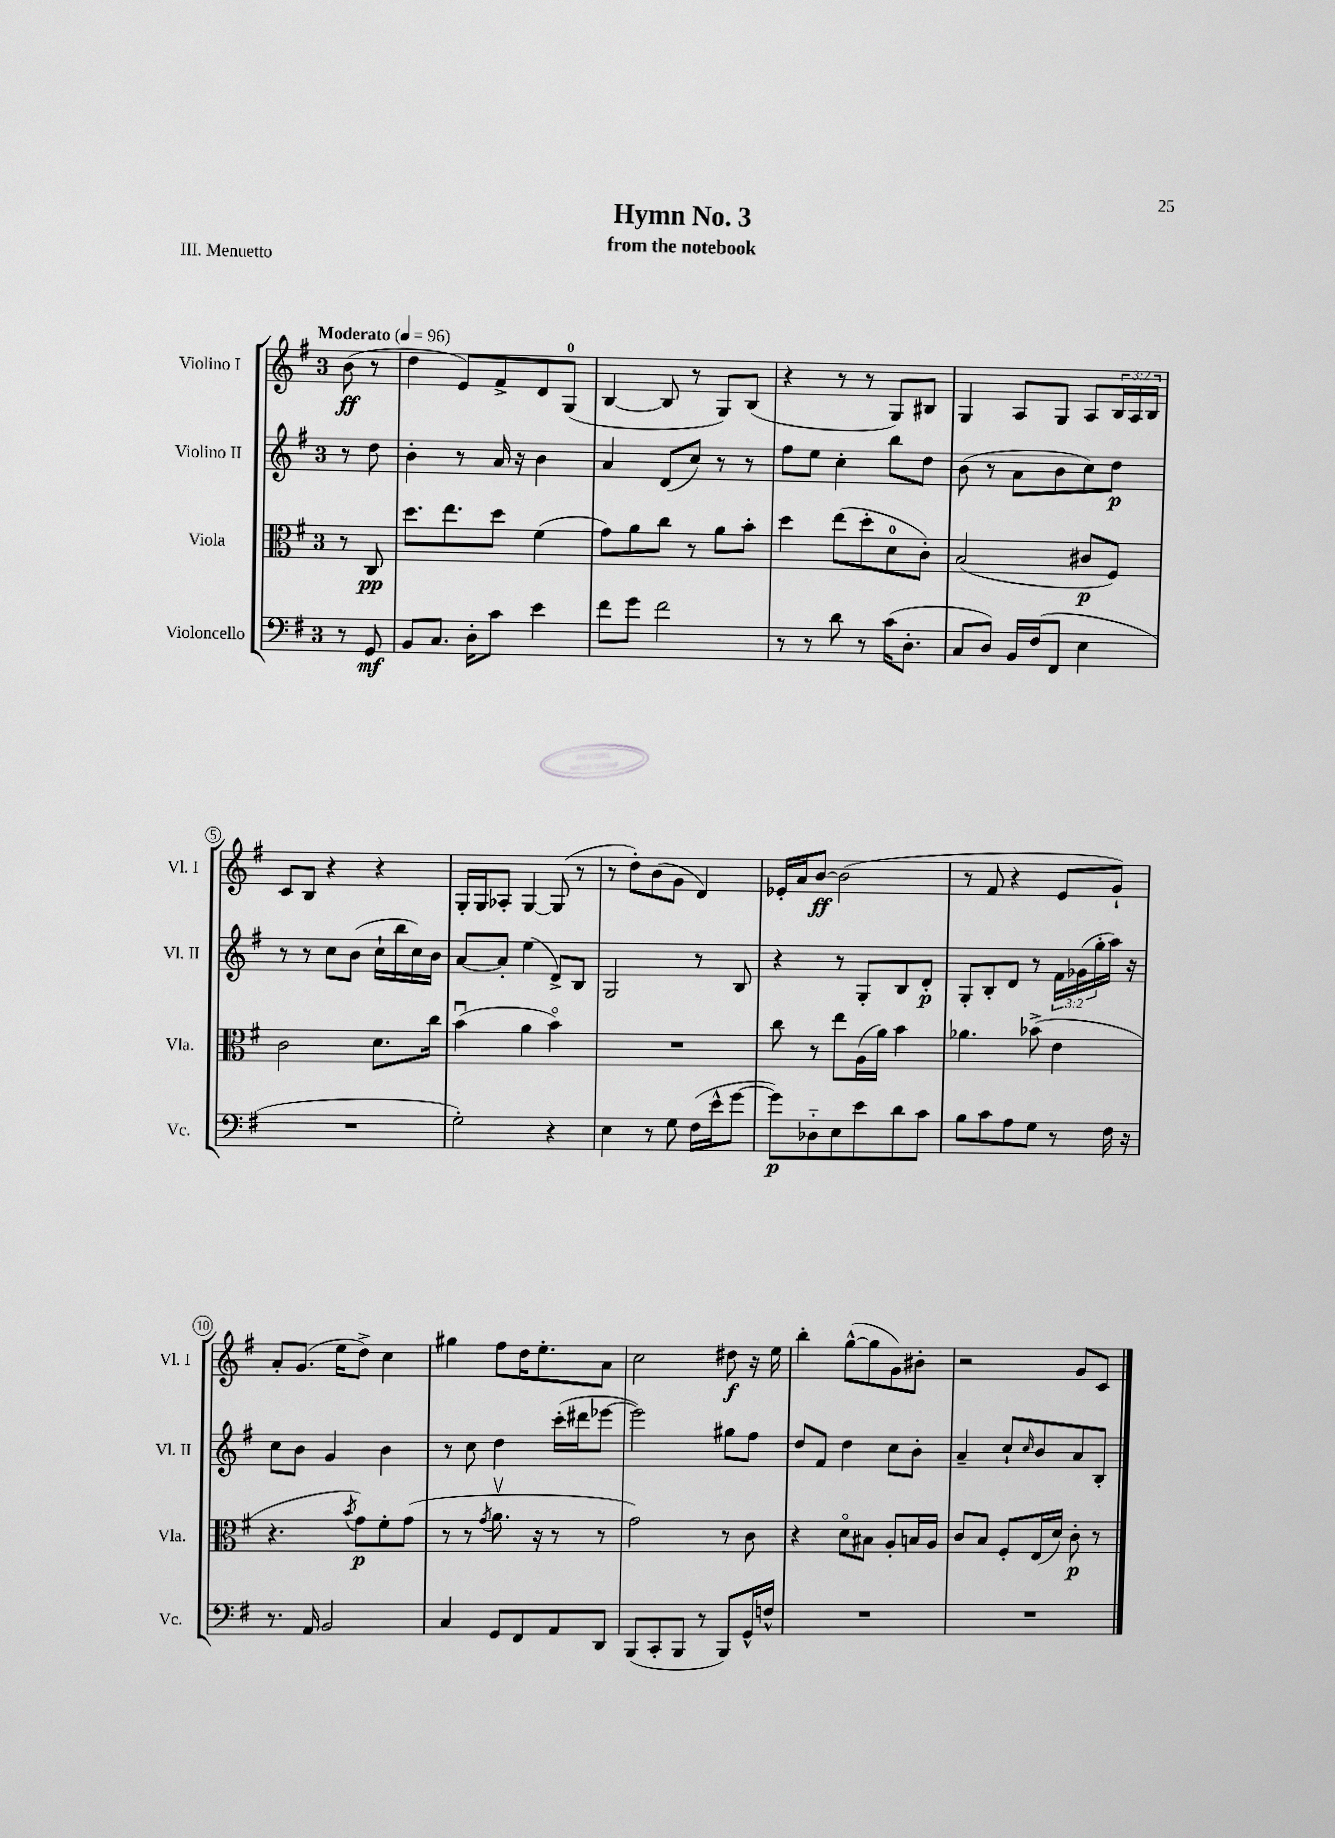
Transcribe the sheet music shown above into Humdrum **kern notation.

**kern	**kern	**kern	**kern
*staff4	*staff3	*staff2	*staff1
*clefF4	*clefC3	*clefG2	*clefG2
*k[f#]	*k[f#]	*k[f#]	*k[f#]
*M3/4	*M3/4	*M3/4	*M3/4
*MM96	*MM96	*MM96	*MM96
8r	8r	8r	(8b
8GG	8C	8dd	8r
=	=	=	=
8BB	8.dd	4b'	4dd
8.C	.	.	.
.	8.ee	.	.
.	.	8r	8e)
16D'	.	.	.
8c	8dd	16a	8f#^
.	.	16r	.
4e	(4f#	4b	8d
.	.	.	(8G
=	=	=	=
8f#	8g)	4a	[4B
8g	8a	.	.
2f#	8cc	(8d	8B]
.	8r	8cc)	8r
.	8a	8r	8G)
.	8b'	8r	(8B
=	=	=	=
8r	4dd	8ff#	4r
8r	.	8ee	.
8d	(8ee	4cc'	8r
8r	8dd'	.	8r
(16c	8d	8bb	8G)
8.D'	.	.	.
.	8c')	8dd	8B#
=	=	=	=
8C	(2B	(8b	4G
8D)	.	8r	.
16BB	.	8a	8A
(16F#	.	.	.
8FF#	.	8b	8G
4E	8c#	8cc)	8A
.	8F#)	8dd	24B
.	.	.	24A
.	.	.	24B
=	=	=	=
2.r	2c	8r	8c
.	.	8r	8B
.	.	8cc	4r
.	.	(8b	.
.	8.d	16cc`	4r
.	.	16bb	.
.	.	16cc)	.
.	16cc	16b	.
=	=	=	=
2G')	(4bu	[8a	16G'
.	.	.	16G
.	.	8a']	8A-'
.	4a	(4ee	[4G
4r	4bo)	8d^)	(8G]
.	.	8B	8r
=	=	=	=
4E	2.r	2G	8r
.	.	.	8dd')
8r	.	.	(8b
8G	.	.	8g
(16F#	.	8r	4d)
16e^^	.	.	.
[8g	.	8B	.
=	=	=	=
8g])	8cc	4r	16e-'
.	.	.	16a
8D-'~	8r	.	[8b
8E	8ee	8r	(2b]
8e	(16A	8G'	.
.	16a)	.	.
8d	4b	8B	.
8c	.	8d'	.
=	=	=	=
8B	4.a-	8G'	8r
8c	.	8B'	8f#
8A	.	8d	4r
8G	(8b-^	8r	.
8r	4e	24f#	8e
.	.	(24g-	.
.	.	24gg'	.
16F#	.	16aa)	8g`)
16r	.	16r	.
=	=	=	=
8.r	4.r	8cc	8a'
.	.	8b	(8.g
16AA	.	.	.
2BB	.	4g	.
.	.	.	16ee
.	8qb	.	.
.	8g)	.	8dd^)
.	8f#'	4b	4cc
.	(8g	.	.
=	=	=	=
4C	8r	8r	4gg#
.	8r	8cc	.
.	8qg	.	.
8GG	8.av	4dd	8ff#
8FF#	.	.	16dd
.	16r	.	8.ee'
8AA	8r	(16ccc'	.
.	.	16ddd#	.
8DD	8r	[8eee-	8a
=	=	=	=
(8BBB	2g)	2eee-])	2cc
8CC'	.	.	.
8BBB	.	.	.
8r	.	.	.
8BBB)	8r	8gg#	8dd#
16GG^^	8c	8ff#	16r
16F^^	.	.	16ee
=	=	=	=
2.r	4r	8dd	4bb'
.	.	8f#	.
.	8do	4dd	([8gg^^
.	8B#	.	8gg]
.	8A'	8cc	8g)
.	16B	8b'	8b#'
.	16A	.	.
=	=	=	=
2.r	8c	4a~	2r
.	8B	.	.
.	8F#'	8cc`	.
.	.	16qqcc	.
.	(16E	8b	.
.	16d)	.	.
.	8c'	8a	8g
.	8r	8B'	8c
==	==	==	==
*-	*-	*-	*-
